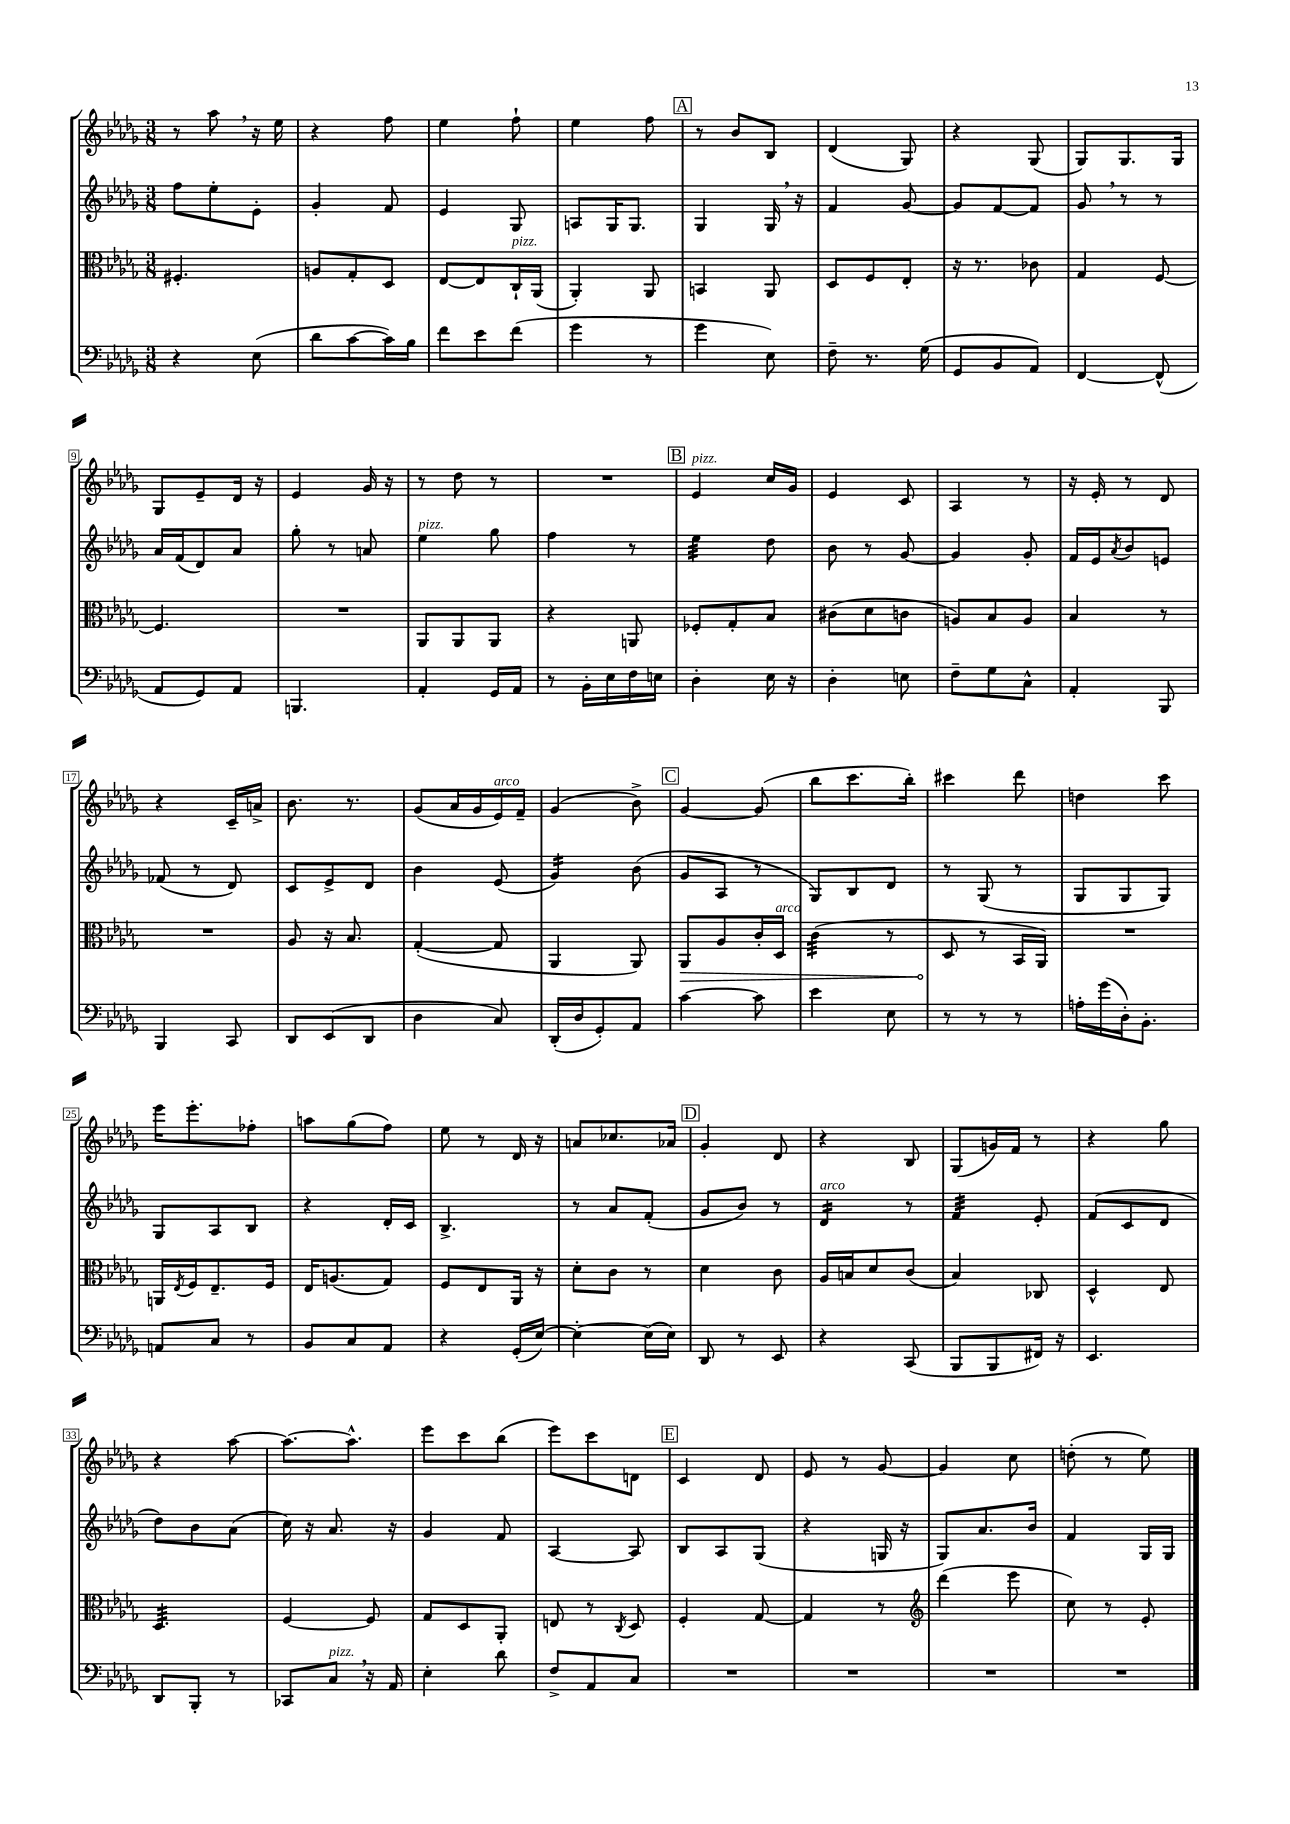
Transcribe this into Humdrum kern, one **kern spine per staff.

**kern	**kern	**kern	**kern
*staff4	*staff3	*staff2	*staff1
*clefF4	*clefC3	*clefG2	*clefG2
*k[b-e-a-d-g-]	*k[b-e-a-d-g-]	*k[b-e-a-d-g-]	*k[b-e-a-d-g-]
*M3/8	*M3/8	*M3/8	*M3/8
4r	4.F#'	8ff	8r
.	.	8ee-'	8aa-
(8E-	.	8e-'	16r
.	.	.	16ee-
=	=	=	=
8d-	8A	4g-'	4r
[8c	8G-'	.	.
16c])	8D-	8f	8ff
16B-	.	.	.
=	=	=	=
8f	[8E-	4e-	4ee-
8e-	8E-]	.	.
(8f	16C`	8G-	8ff`
.	(16AA-	.	.
=	=	=	=
4g-	4AA-')	8A	4ee-
.	.	16G-	.
.	.	8.G-	.
8r	8AA-	.	8ff
=	=	=	=
4g-	4BB	4G-	8r
.	.	.	8b-
8E-)	8AA-	16G-	8B-
.	.	16r	.
=	=	=	=
8F~	8D-	4f	(4d-
8.r	8F	.	.
.	8E-'	[8g-	8G-)
(16G-	.	.	.
=	=	=	=
8GG-	16r	8g-]	4r
.	8.r	.	.
8BB-	.	[8f	.
8AA-)	8c-	8f]	(8G-
=	=	=	=
[4FF	4G-	8g-	8G-)
.	.	8r	8.G-
(8FF^^]	[8F	8r	.
.	.	.	16G-
=	=	=	=
8AA-	4.F]	16a-	8G-
.	.	(16f	.
8GG-)	.	8d-)	8e-~
8AA-	.	8a-	16d-
.	.	.	16r
=	=	=	=
4.BBB	4.r	8gg-'	4e-
.	.	8r	.
.	.	8a	16g-
.	.	.	16r
=	=	=	=
4AA-'	8AA-	4ee-	8r
.	8AA-	.	8dd-
16GG-	8AA-	8gg-	8r
16AA-	.	.	.
=	=	=	=
8r	4r	4ff	4.r
16BB-'	.	.	.
16E-	.	.	.
16F	8AA	8r	.
16E	.	.	.
=	=	=	=
4D-'	8F-'	4ee-	4e-
.	8G-'	.	.
16E-	8B-	8dd-	16cc
16r	.	.	16g-
=	=	=	=
4D-'	(8c#	8b-	4e-
.	8d-	8r	.
8E	8c	[8g-	8c
=	=	=	=
8F~	8A)	4g-]	4A-
8G-	8B-	.	.
8C^^	8A	8g-'	8r
=	=	=	=
4AA-'	4B-	16f	16r
.	.	16e-	16e-'
.	.	8qa-	.
.	.	8b-	8r
8BBB-	8r	8e	8d-
=	=	=	=
4BBB-	4.r	(8f-	4r
.	.	8r	.
8CC	.	8d-)	16c~
.	.	.	16a^
=	=	=	=
8DD-	8A-	8c	8.b-
(8EE-	16r	8e-^	.
.	8.B-	.	8.r
8DD-	.	8d-	.
=	=	=	=
4D-	([4G-'	4b-	(8g-
.	.	.	16a-
.	.	.	16g-
8C)	8G-]	(8e-	16e-)
.	.	.	16f~
=	=	=	=
(16DD-'	4AA-	4g-)	(4g-
16D-	.	.	.
8GG-')	.	.	.
8AA-	8AA-)	(8b-	8b-^)
=	=	=	=
[4c	8AA-	8g-	[4g-
.	8A-	8A-	.
8c]	16c'	8r	(8g-]
.	16D-	.	.
=	=	=	=
4e-	(4c	8G-)	8bb-
.	.	8B-	8.ccc
8E-	8r	8d-	.
.	.	.	16bb-')
=	=	=	=
8r	8D-	8r	4ccc#
8r	8r	(8G-	.
8r	16BB-	8r	8ddd-
.	16AA-)	.	.
=	=	=	=
16A'	4.r	8G-	4dd
(16g-	.	.	.
16D-')	.	8G-	.
8.BB-'	.	.	.
.	.	8G-)	8ccc
=	=	=	=
8AA	16AA	8G-	16eee-
.	8qE-	.	.
.	16F	.	8.eee-'
8C	8.E-~	8A-	.
8r	.	8B-	8ff-'
.	16F	.	.
=	=	=	=
8BB-	16E-	4r	8aa
.	(8.A	.	.
8C	.	.	(8gg-
8AA-	8G-)	16d-'	8ff)
.	.	16c	.
=	=	=	=
4r	8F	4.B-^	8ee-
.	8E-	.	8r
(16GG-'	16AA-	.	16d-
[16E-)	16r	.	16r
=	=	=	=
4E-'_	8d-'	8r	8a
.	8c	8a-	8.cc-
(16E-]	8r	(8f'	.
16E-)	.	.	16a-
=	=	=	=
8DD-	4d-	8g-	4g-'
8r	.	8b-)	.
8EE-	8c	8r	8d-
=	=	=	=
4r	16A-	4d-	4r
.	16B	.	.
.	8d-	.	.
(8CC	(8c	8r	8B-
=	=	=	=
8BBB-	4B-)	4f	(8G-
8BBB-	.	.	16g)
.	.	.	16f
16FF#)	8C-	8e-'	8r
16r	.	.	.
=	=	=	=
4.EE-	4D-^^	(8f	4r
.	.	8c	.
.	8E-	8d-	8gg-
=	=	=	=
8DD-	4.D-	8dd-)	4r
8BBB-'	.	8b-	.
8r	.	(8a-	[8aa-
=	=	=	=
8CC-	[4F	16cc)	8.aa-_
.	.	16r	.
8C	.	8.a-	.
.	.	.	8.aa-^^]
16r	8F]	.	.
16AA-	.	16r	.
=	=	=	=
4E-'	8G-	4g-	8eee-
.	8D-	.	8ccc
8d-	8AA-'	8f	(8bb-
=	=	=	=
8F^	8E	[4A-	8eee-)
8AA-	8r	.	8ccc
.	8qC	.	.
8C	8D-	8A-]	8d
=	=	=	=
4.r	4F'	8B-	4c
.	.	8A-	.
.	[8G-	(8G-	8d-
=	=	=	=
4.r	4G-]	4r	8e-
.	.	.	8r
.	8r	16G	[8g-
.	.	16r	.
=	=	=	=
*	*clefG2	*	*
4.r	(4ddd-	8G-)	4g-]
.	.	8.a-	.
.	8eee-	.	8cc
.	.	16b-	.
=	=	=	=
4.r	8cc)	4f	(8dd'
.	8r	.	8r
.	8e-'	16G-	8ee-)
.	.	16G-	.
==	==	==	==
*-	*-	*-	*-
